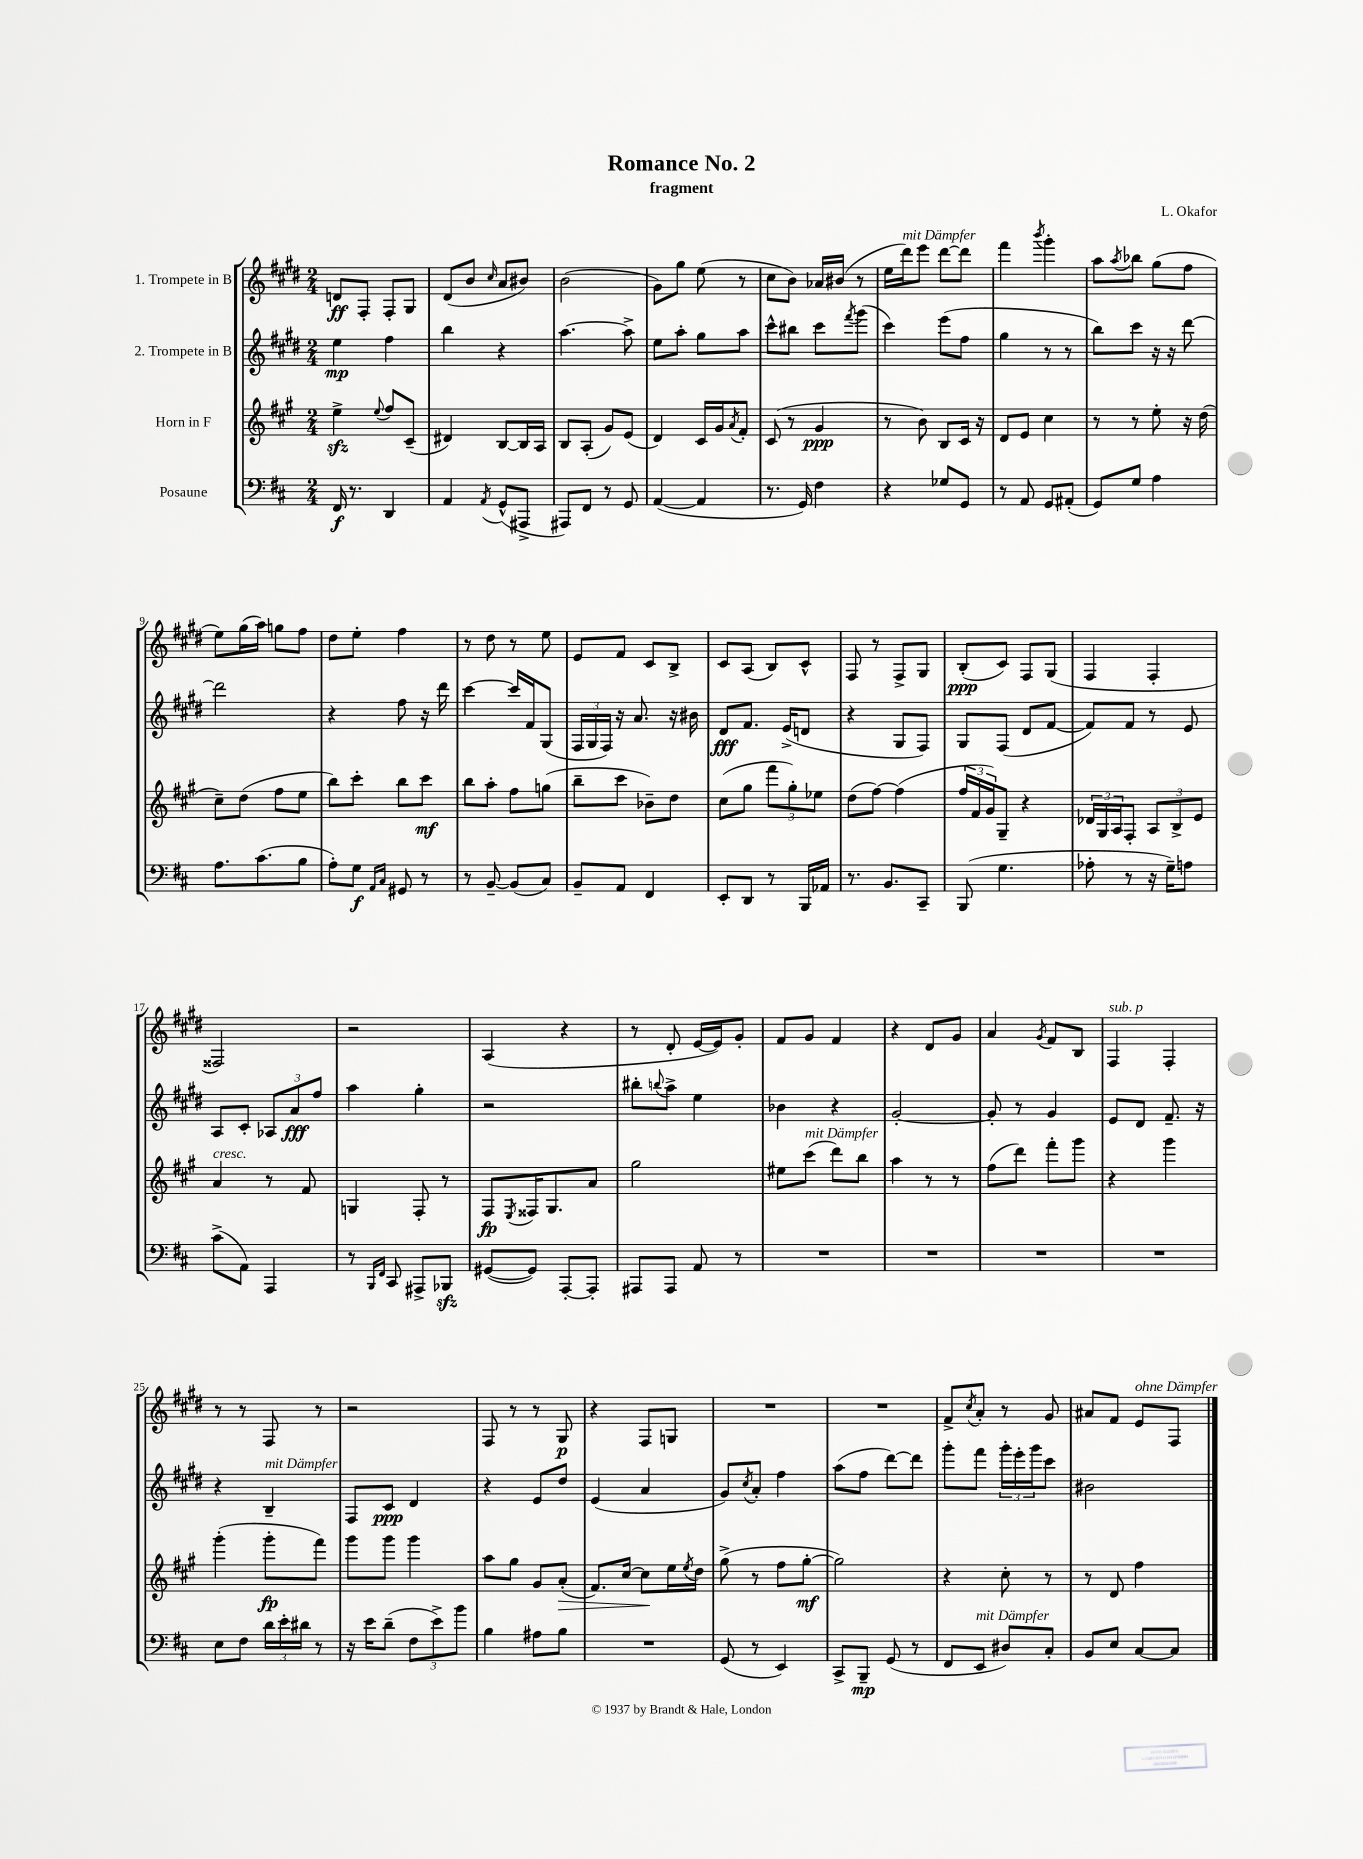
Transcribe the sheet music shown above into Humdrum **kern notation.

**kern	**kern	**kern	**kern
*staff4	*staff3	*staff2	*staff1
*clefF4	*clefG2	*clefG2	*clefG2
*k[f#c#]	*k[f#c#g#]	*k[f#c#g#d#]	*k[f#c#g#d#]
*M2/4	*M2/4	*M2/4	*M2/4
16FF#	4ee^	4ee	8d
8.r	.	.	.
.	.	.	8F#'
.	8qqee	.	.
4DD	8ff#	4ff#	8F#'
.	(8c#~	.	8G#
=	=	=	=
4AA	4d#)	4bb	(8d#
.	.	.	8b
8qAA	.	.	16qqcc#
(8GG^^	[8B	4r	8a
8AAA#^	16B]	.	8b#)
.	16A	.	.
=	=	=	=
8AAA#)	8B	[4.aa	(2b
8FF#	(8A'	.	.
8r	8g#)	.	.
8GG	(8e	8aa^]	.
=	=	=	=
([4AA	4d)	8ee	8g#)
.	.	8aa'	8gg#
4AA]	16c#	8gg#	(8ee
.	16g#	.	.
.	8qa	.	.
.	8f#'	8aa	8r
=	=	=	=
8.r	(8c#	8ccc#^^	8cc#
.	8r	8bb#	8b)
16GG)	.	.	.
4F#	4g#	8ccc#	16a-
.	.	.	(16b#
.	.	8qfff#	.
.	.	(8ggg#	8r
=	=	=	=
4r	8r	4ccc#)	16ee
.	.	.	16ddd#)
.	8b)	.	8eee
8G-	8B	(8eee	[8ddd#
8GG	16c#	8ff#	8ddd#]
.	16r	.	.
=	=	=	=
8r	8d	4gg#	4fff#
8AA	8e	.	.
.	.	.	8qbbb
8GG	4cc#	8r	4ggg#'
(8AA#'	.	8r	.
=	=	=	=
8GG)	8r	8bb)	8aa
.	.	.	8qaa
8G	8r	8ccc#	8bb-
4A	8ee'	16r	(8gg#
.	.	16r	.
.	16r	[8ddd#	8ff#
.	(16dd	.	.
=	=	=	=
8.A	8cc#~)	2ddd#]	8ee)
.	(8dd	.	(16gg#
(8.c#	.	.	16aa)
.	8ff#	.	8gg
8B	8ee	.	8ff#
=	=	=	=
8A')	8bb)	4r	8dd#
8G	8ccc#'	.	8ee'
16qqAA	.	.	.
16qqC#	.	.	.
8GG#	8bb	8ff#	4ff#
8r	8ccc#	16r	.
.	.	16ddd#	.
=	=	=	=
8r	8bb	[4ccc#	8r
[8BB~	8aa'	.	8dd#
(8BB]	8ff#	16ccc#]	8r
.	.	16f#	.
8C#)	(8gg	(8G#	8ee
=	=	=	=
8BB~	8bb~	24F#	8e
.	.	24G#	.
.	.	24F#)	.
8AA	8ccc#	16r	8f#
.	.	8.a	.
4FF#	8b-~)	.	8c#
.	8dd	16r	8B^
.	.	16b#	.
=	=	=	=
8EE'	(8cc#	8d#	8c#
8DD	8gg#	8.f#	(8A
8r	12fff#	.	8B)
.	.	(16e^	.
.	12gg#')	.	.
16BBB	.	8d	8c#^^
.	12ee-	.	.
16AA-	.	.	.
=	=	=	=
8.r	(8dd	4r	8F#
.	[8ff#)	.	8r
8.BB	.	.	.
.	(4ff#]	8G#	8F#^
8CC#~	.	8F#)	8G#
=	=	=	=
(8BBB	24ff#	8G#	(8B'
.	24f#	.	.
.	24g#)	.	.
4.G	8G#~	(8F#	8c#)
.	4r	8d#	8F#
.	.	[8f#	(8G#
=	=	=	=
8A-'	24d-	8f#])	4F#
.	24G#	.	.
.	24A	.	.
8r	8F#'	8f#	.
16r	12A	8r	4F#'
16G~)	.	.	.
.	12B^	.	.
8A	.	8e	.
.	12e	.	.
=	=	=	=
(8c#^	4a	8A	2F##)
8AA)	.	8c#'	.
4AAA	8r	12A-	.
.	.	12a	.
.	8f#	.	.
.	.	12ff#	.
=	=	=	=
8r	4G	4aa	2r
16qqBBB	.	.	.
16qqFF#	.	.	.
8CC#	.	.	.
8AAA#^	8F#'	4gg#'	.
8BBB-	8r	.	.
=	=	=	=
([8GG#	8F#	2r	(4A
.	8qE	.	.
8GG#])	16F##	.	.
.	8.G#	.	.
[8AAA'	.	.	4r
8AAA']	8a	.	.
=	=	=	=
8AAA#	2gg#	8bb#'	8r
.	.	8qqbb	.
8AAA#	.	8aa^	8d#'
8AA	.	4ee	[16e
.	.	.	16e])
8r	.	.	8g#'
=	=	=	=
2r	8ee#	4b-	8f#
.	(8ccc#	.	8g#
.	8ddd)	4r	4f#
.	8bb	.	.
=	=	=	=
2r	4aa	[2g#'	4r
.	8r	.	8d#
.	8r	.	8g#
=	=	=	=
2r	(8ff#	8g#']	4a
.	8ddd)	8r	.
.	.	.	8qg#
.	8fff#'	4g#	8f#
.	8ggg#	.	8B
=	=	=	=
2r	4r	8e	4F#
.	.	8d#	.
.	4ggg#	8.f#~	4F#'
.	.	16r	.
=	=	=	=
8E	(4ggg#'	4r	8r
8F#	.	.	8r
24d	8ggg#'	4B~	8F#
24e'	.	.	.
24d#	.	.	.
8r	8fff#)	.	8r
=	=	=	=
16r	8ggg#	8F#	2r
16e	.	.	.
(8d~	8ggg#	8c#	.
12F#	4ggg#	4d#	.
12e^)	.	.	.
12b	.	.	.
=	=	=	=
4B	8aa	4r	8F#
.	8gg#	.	8r
8A#	8g#	8e	8r
8B	(8a'	8dd#	8G#
=	=	=	=
2r	8.f#)	(4e	4r
.	[16cc#	.	.
.	8cc#]	4a	8F#
.	16ee	.	8G
.	8qee	.	.
.	16dd	.	.
=	=	=	=
(8GG	(8gg#^	8g#)	2r
.	.	8qcc#	.
8r	8r	8a'	.
4EE)	8ff#	4ff#	.
.	[8gg#'	.	.
=	=	=	=
8CC#^	2gg#])	(8aa	2r
8BBB~	.	8ff#	.
(8GG	.	[8ddd#)	.
8r	.	8ddd#]	.
=	=	=	=
8FF#	4r	8ggg#'	8f#^
.	.	.	8qcc#
8EE	.	8fff#	8a'
8D#)	8cc#'	24ggg#'	8r
.	.	24eee'	.
.	.	24ggg#	.
8C#'	8r	8ccc#	8g#
=	=	=	=
8BB	8r	2b#	8a#
8E	8d	.	8f#
[8C#	4ff#	.	8e
8C#]	.	.	8F#
==	==	==	==
*-	*-	*-	*-
